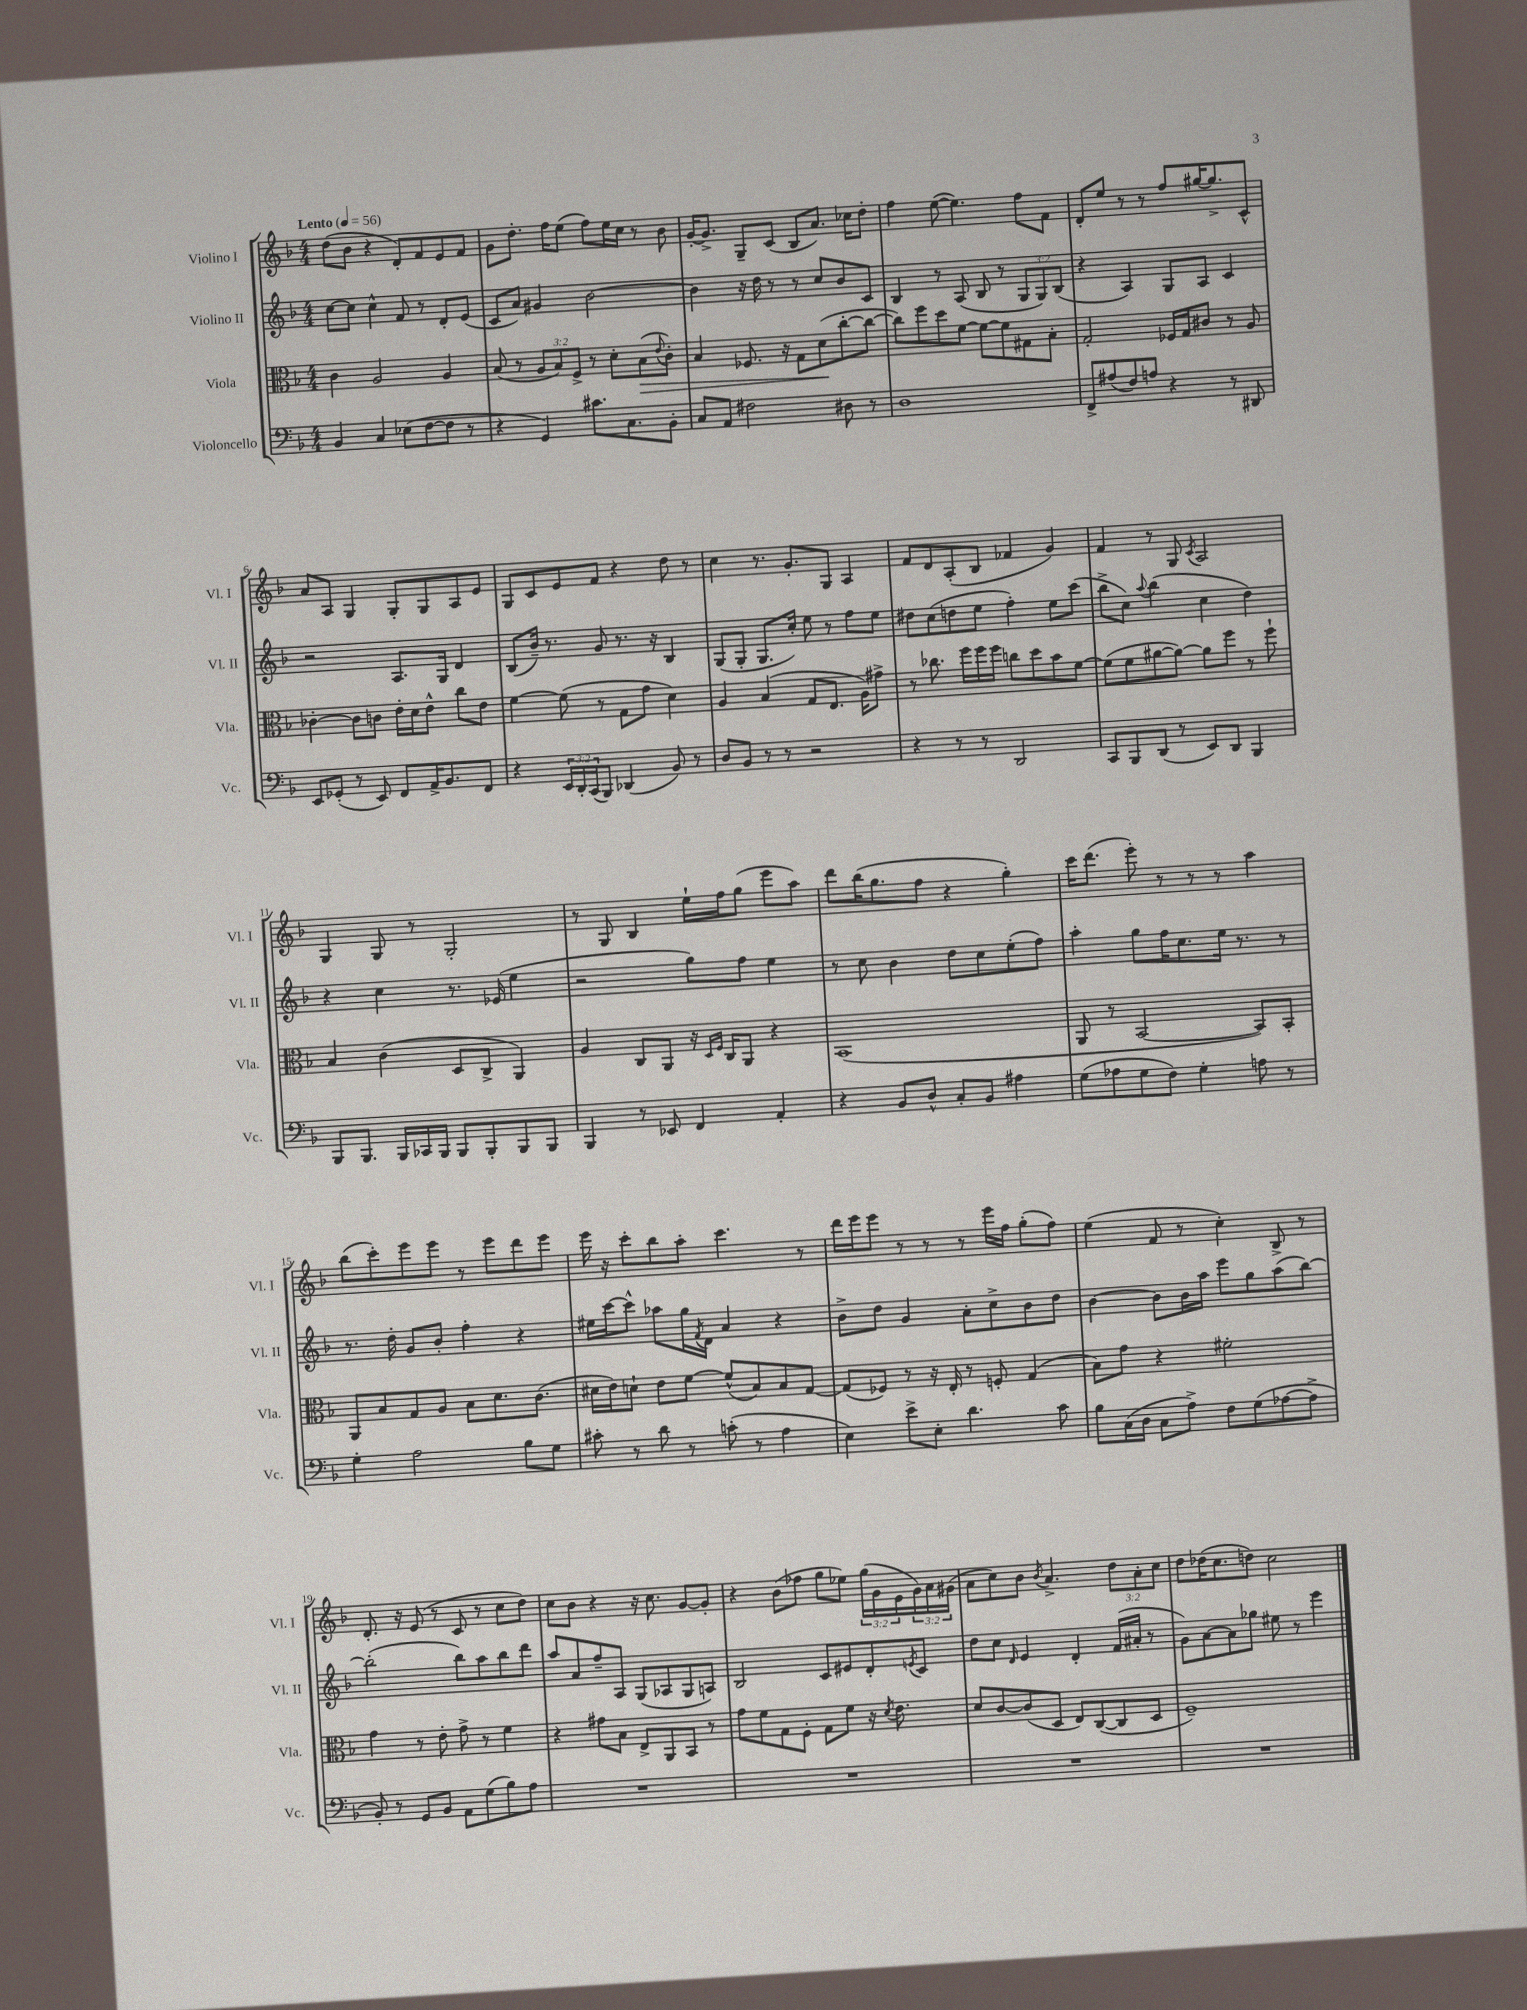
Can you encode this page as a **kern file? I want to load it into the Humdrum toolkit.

**kern	**kern	**dynam	**kern	**kern
*part4	*part3	*part3	*part2	*part1
*staff4	*staff3	*staff3	*staff2	*staff1
*I"Violoncello	*I"Viola	*	*I"Violino II	*I"Violino I
*I'Vc.	*I'Vla.	*	*I'Vl. II	*I'Vl. I
*clefF4	*clefC3	*	*clefG2	*clefG2
*k[b-]	*k[b-]	*	*k[b-]	*k[b-]
*M4/4	*M4/4	*	*M4/4	*M4/4
*MM56	*MM56	*	*MM56	*MM56
=1	=1	=1	=1	=1
!	!	!	!	!LO:TX:a:B:t=Lento
4BB-/	4c\	.	[8cc\L	(8dd\L
.	.	.	8cc\J]	8b-\J
4C/	2A/	.	4cc^^\	4r
(8E-X\L	.	.	8f/	8d'/L)
[8F\	.	.	8r	8f/
8F\J]	4A/	.	8d'/L	8e/
8r	.	.	(8e/J	8f/J
=2	=2	=2	=2	=2
4r	(8B-/	.	8c/L	8g\L
.	8r	.	8a/J)	8.dd'\J
4GG/)	12A/L	.	4g#X/	.
.	.	.	.	16ff\KL
.	12B-/)	.	.	.
.	.	.	.	(8ee\J
.	12F^/J	.	.	.
8.c#X\L	8r	.	[2b-\	8ff\L)
.	8d'\L	.	.	16ee\L
8.C\	.	.	.	16cc\JJ
!	!	!LO:HP:b	!	!
.	(8B-\	>	.	8r
.	8qqe/	.	.	.
8BB-'\J	8c'\J)	.	.	8b-\
=3	=3	=3	=3	=3
8C/L	4B-/	.	4b-\]	[16g'/KL
.	.	.	.	8.g^/J]
8AA/J	.	.	.	.
2F#X\	8.F-X/	.	16r	8G~/L
.	.	.	16dd\	.
.	.	.	8r	(8c/J
.	16r	.	.	.
.	8G\L	.	8r	8B-/L
.	(8d\	.	8cc/L	8.a/J)
8D#X\	[8cc'\	]	8b-/	.
.	.	.	.	16cc-X\KL
8r	8cc\J_	.	8c/J	8dd'\J
=4	=4	=4	=4	=4
1D	8cc\L])	.	4B-/	4ff\
.	8ff\	.	.	.
.	8dd\	.	8r	([8ee\
.	[8f\J	.	(8A/	4.ee\])
.	8f\L_	.	8B-/	.
.	8f\]	.	8r	.
.	8G#X\	.	12G/L	8ff\L
.	.	.	12G/)	.
.	8B-'\J	.	.	8f\J
.	.	.	(12B-/J	.
=5	=5	=5	=5	=5
8FF^/L	2G'/	.	4r	8d'/L
(8A#X/	.	.	.	8ee/J
8F/)	.	.	4A/)	8r
8An/J	.	.	.	8r
4r	16F-X/LL	.	8G/L	8ff/L
.	16G/J	.	.	.
.	8c#X/J	.	8A/J	[16gg#X/K
.	.	.	.	8.gg#^/]
8r	8r	.	4c/	.
8DD#X/	8A/	.	.	8c^^/J
!!LO:LB:g=z
=6	=6	=6	=6	=6
8EE/L	[4c-X'\	.	2r	8a/L
(8GG-X'/J	.	.	.	8A/J
8r	8c-\L]	.	.	4G/
8EE/)	8cn\J	.	.	.
8FF/L	16e'\LL	.	8.A/L	8G'/L
.	16d\J	.	.	.
16AA^/K	8e^^\J	.	.	8G/
8.BB-/	.	.	16G/Jk	.
.	8cc\L	.	4d/	8A/
8FF/J	8e\J	.	.	8e/J
=7	=7	=7	=7	=7
4r	[4f\	.	(8B-/L	8G/L
.	.	.	16b-~/Jk)	8c/
.	.	.	8.r	.
24EE/LL	(8f\]	.	.	8e/
24DD'/	.	.	.	.
(24CC/J	.	.	.	.
8BBB-/J)	8r	.	8g/	8f/J
(4DD-X/	8G\L	.	8.r	4r
.	8g\J	.	.	.
.	.	.	16r	.
8BB-/)	4d\)	.	4B-/	8dd\
8r	.	.	.	8r
=8	=8	=8	=8	=8
8D/L	4A/	.	(8G/L	4cc\
8BB-/J	.	.	8G'/J	.
8r	(4B-/	.	8.G/L	8.r
8r	.	.	.	.
.	.	.	16cc'/Jk)	8.g'/L
2r	8G/L	.	8ee\	.
.	8.E/J	.	8r	8G/J
.	.	.	8ff\L	4A/
.	16A\KL)	.	.	.
.	8g#X^\J	.	8ee\J	.
=9	=9	=9	=9	=9
4r	8r	.	8dd#X\L	8f/L
.	8.cc-X\	.	(8cc\	8d/
8r	.	.	8ddn\	(8A'/
.	16ff\LL	.	.	.
8r	16ff\	.	8ee\J	8B-/J
.	16ff\JJ	.	.	.
2DD/	8ccn\L	.	4ff'\)	4f-X/
.	8dd\	.	.	.
.	8b-\	.	8ee\L	4g/)
.	[8f\J	.	(8ccc\J	.
=10	=10	=10	=10	=10
8CC/L	(8f\L]	.	8bb-^\L	4f/
8BBB-/	8f\	.	8cc\J)	.
.	.	.	8qqaa/	.
(8DD/J	[8a#X\	.	(4bb-\	8r
8r	8a#\J_)	.	.	8G/
.	.	.	.	8qc/
8EE/L)	8a#\L]	.	4cc\	2A/
8DD/J	8ff\J	.	.	.
4BBB-/	8r	.	4dd\)	.
.	8ff`\	.	.	.
!!LO:LB:g=z
=11	=11	=11	=11	=11
8BBB-/L	4B-/	.	4r	4G/
8.BBB-/J	.	.	.	.
.	(4c\	.	4cc\	8G/
16BBB-/LL	.	.	.	.
16CC-X/	.	.	.	8r
16BBB-/JJ	.	.	.	.
8BBB-/L	8D/L	.	8.r	2G'/
8BBB-'/	8C^/J	.	.	.
.	.	.	(16e-X/	.
8BBB-/	4AA/)	.	4ee\	.
8BBB-/J	.	.	.	.
=12	=12	=12	=12	=12
4BBB-/	4A/	.	2r	8r
.	.	.	.	8G/
8r	8C/L	.	.	4B-/
8EE-X/	8AA/J	.	.	.
4FF/	16r	.	8gg\L)	16ee`\LL
.	16qqD/LL	.	.	.
.	16qqF/JJ	.	.	.
.	16C/KL	.	.	16ff\J
.	8AA/J	.	8ff\J	(8gg\J
4AA'/	4r	.	4ee\	8eee\L
.	.	.	.	8aa\J)
=13	=13	=13	=13	=13
4r	(1BB-	.	8r	8ddd\L
.	.	.	8cc\	(16bb-\K
.	.	.	.	8.gg\
8BB-/L	.	.	4b-\	.
8D^^/J	.	.	.	8ff\J
8C'/L	.	.	8dd\L	4r
8BB-/J	.	.	8cc\	.
4A#X\	.	.	(8ee'\	4gg'\)
.	.	.	8ff\J)	.
=14	=14	=14	=14	=14
(8G\L	8AA/	.	4aa'\	16ccc\KL
.	.	.	.	(8.ddd\J
8A-X\	8r	.	.	.
8G\	[2BB-/	.	8gg\L	8eee'\)
8F\J)	.	.	16ff\K	8r
.	.	.	8.cc\	.
4G'\	.	.	.	8r
.	.	.	16ee\Jk	8r
.	.	.	8.r	.
8An\	8BB-/L])	.	.	4aa\
8r	8BB-'/J	.	8r	.
!!LO:LB:g=z
=15	=15	=15	=15	=15
4G'\	8AA/L	.	8.r	(8bb-\L
.	8B-/	.	.	8ccc'\)
.	.	.	16dd'\	.
2A\	8G/	.	8g/L	8eee\
.	8A/J	.	8b-'/J	8eee\J
.	8B-\L	.	4ff'\	8r
.	8.d\	.	.	8eee\L
8B-\L	.	.	4r	8ddd\
.	(8.c\J	.	.	.
8G\J	.	.	.	8eee\J
=16	=16	=16	=16	=16
8c#X'\	16d#X\LL	.	16ee#X\LL	16eee\
.	16e\J)	.	[16ccc\J	16r
8r	8dn`\J	.	8ccc^^\J]	8ccc'\L
8d\	8e\L	.	8aa-X\L	8bb-\
8r	[8f\J	.	16gg\L	8aa'\J
.	.	.	8qf/	.
.	.	.	16d\JJ	.
(8cn'\	(8f^^/L]	.	4a/	4.ccc\
8r	8B-/)	.	.	.
4A\	8B-/	.	4r	.
.	[8G/J	.	.	8r
=17	=17	=17	=17	=17
4E\)	(8G/L]	.	8b-^\L	16ddd\LL
.	.	.	.	16eee\J
.	8F-X/J)	.	8dd\J	8eee\J
8e^\L	8r	.	4g/	8r
8E'\J	16r	.	.	8r
.	16E'/	.	.	.
4.d\	8r	.	8a'\L	8r
.	8Fn'/	.	8cc^\	16eee\LL
.	.	.	.	16ff\JJ
.	(4G/	.	8b-\	(8gg'\L
8c\	.	.	8dd\J	8ff\J)
=18	=18	=18	=18	=18
8B-\L	8B-\L)	.	[4b-\	(4ee\
(16C\L	8g\J	.	.	.
16D\JJ	.	.	.	.
8C\L	4r	.	8b-\L]	8f/
8A^\J)	.	.	16b-\L	8r
.	.	.	16aa\JJ	.
8F\L	2f#X'\	.	8eee\L	4cc'\)
(8G\	.	.	8gg\	.
[8A-X\	.	.	(8aa\	8B-^/
8A-^\J]	.	.	[8bb-\J)	8r
!!LO:LB:g=z
=19	=19	=19	=19	=19
8BB-'/)	4g\	.	(2bb-'\]	8.d'/
8r	.	.	.	.
.	.	.	.	16r
8GG/L	8r	.	.	(8e/
8BB-/J	8e'\	.	.	8r
8AA\L	8g^\	.	8bb-\L)	8c/
(8G\	8r	.	8aa\	8r
8B-\)	4f\	.	8bb-\	8cc\L
8A\J	.	.	8ddd\J	8dd\J)
=20	=20	=20	=20	=20
1r	4r	.	8aa/L	8cc\L
.	.	.	8a/	8b-\J
.	8g#X\L	.	8ff~/	4r
.	8B-\J	.	8A/J	.
.	8E^/L	.	(8G/L	16r
.	.	.	.	8.cc\
.	8AA/	.	8A-X/	.
.	8BB-/J	.	8G/	[8g/L
.	8r	.	8An/J)	8g'/J]
=21	=21	=21	=21	=21
1r	8g\L	.	2B-/	4r
.	8f\	.	.	.
.	8G\	.	.	(8b-\L
.	8F'\J	.	.	8ff-X\J
.	8G\L	.	8c/L	8gg\L
.	8f\J	.	8e#X/	8ee-X\J)
.	16r	.	8d'/	(24gg\LL
.	.	.	.	24g\
.	8qd/	.	.	.
.	8.e\	.	.	.
.	.	.	.	24e\
.	.	.	8qen/	.
.	.	.	8c/J	24g\)
.	.	.	.	24a\
.	.	.	.	(24g#X\JJ
=22	=22	=22	=22	=22
1r	8d/L	.	8dd\L	8a\L
.	[8c/	.	8cc\J	8cc\)
.	.	.	16qqd/	.
.	(8c/]	.	4e/	8b-\J
.	.	.	.	8qb-/
.	8D/J	.	.	4.a^/
.	8E/L)	.	4d'/	.
.	([8C/	.	.	.
.	8C/]	.	(16f/LL	12dd\L
.	.	.	16a#X'/JJ	.
.	.	.	.	12a'\
.	8D/J	.	8r	.
.	.	.	.	12cc\J
=23	=23	=23	=23	=23
1r	1F~)	.	8g\L)	8dd\L
.	.	.	[8a\	(16dd-X\K
.	.	.	.	8.cc\
.	.	.	8a\]	.
.	.	.	8gg-X\J	8ddn\J)
.	.	.	8ee#X\	2cc\
.	.	.	8r	.
.	.	.	4eee\	.
==	==	==	==	==
*-	*-	*-	*-	*-
